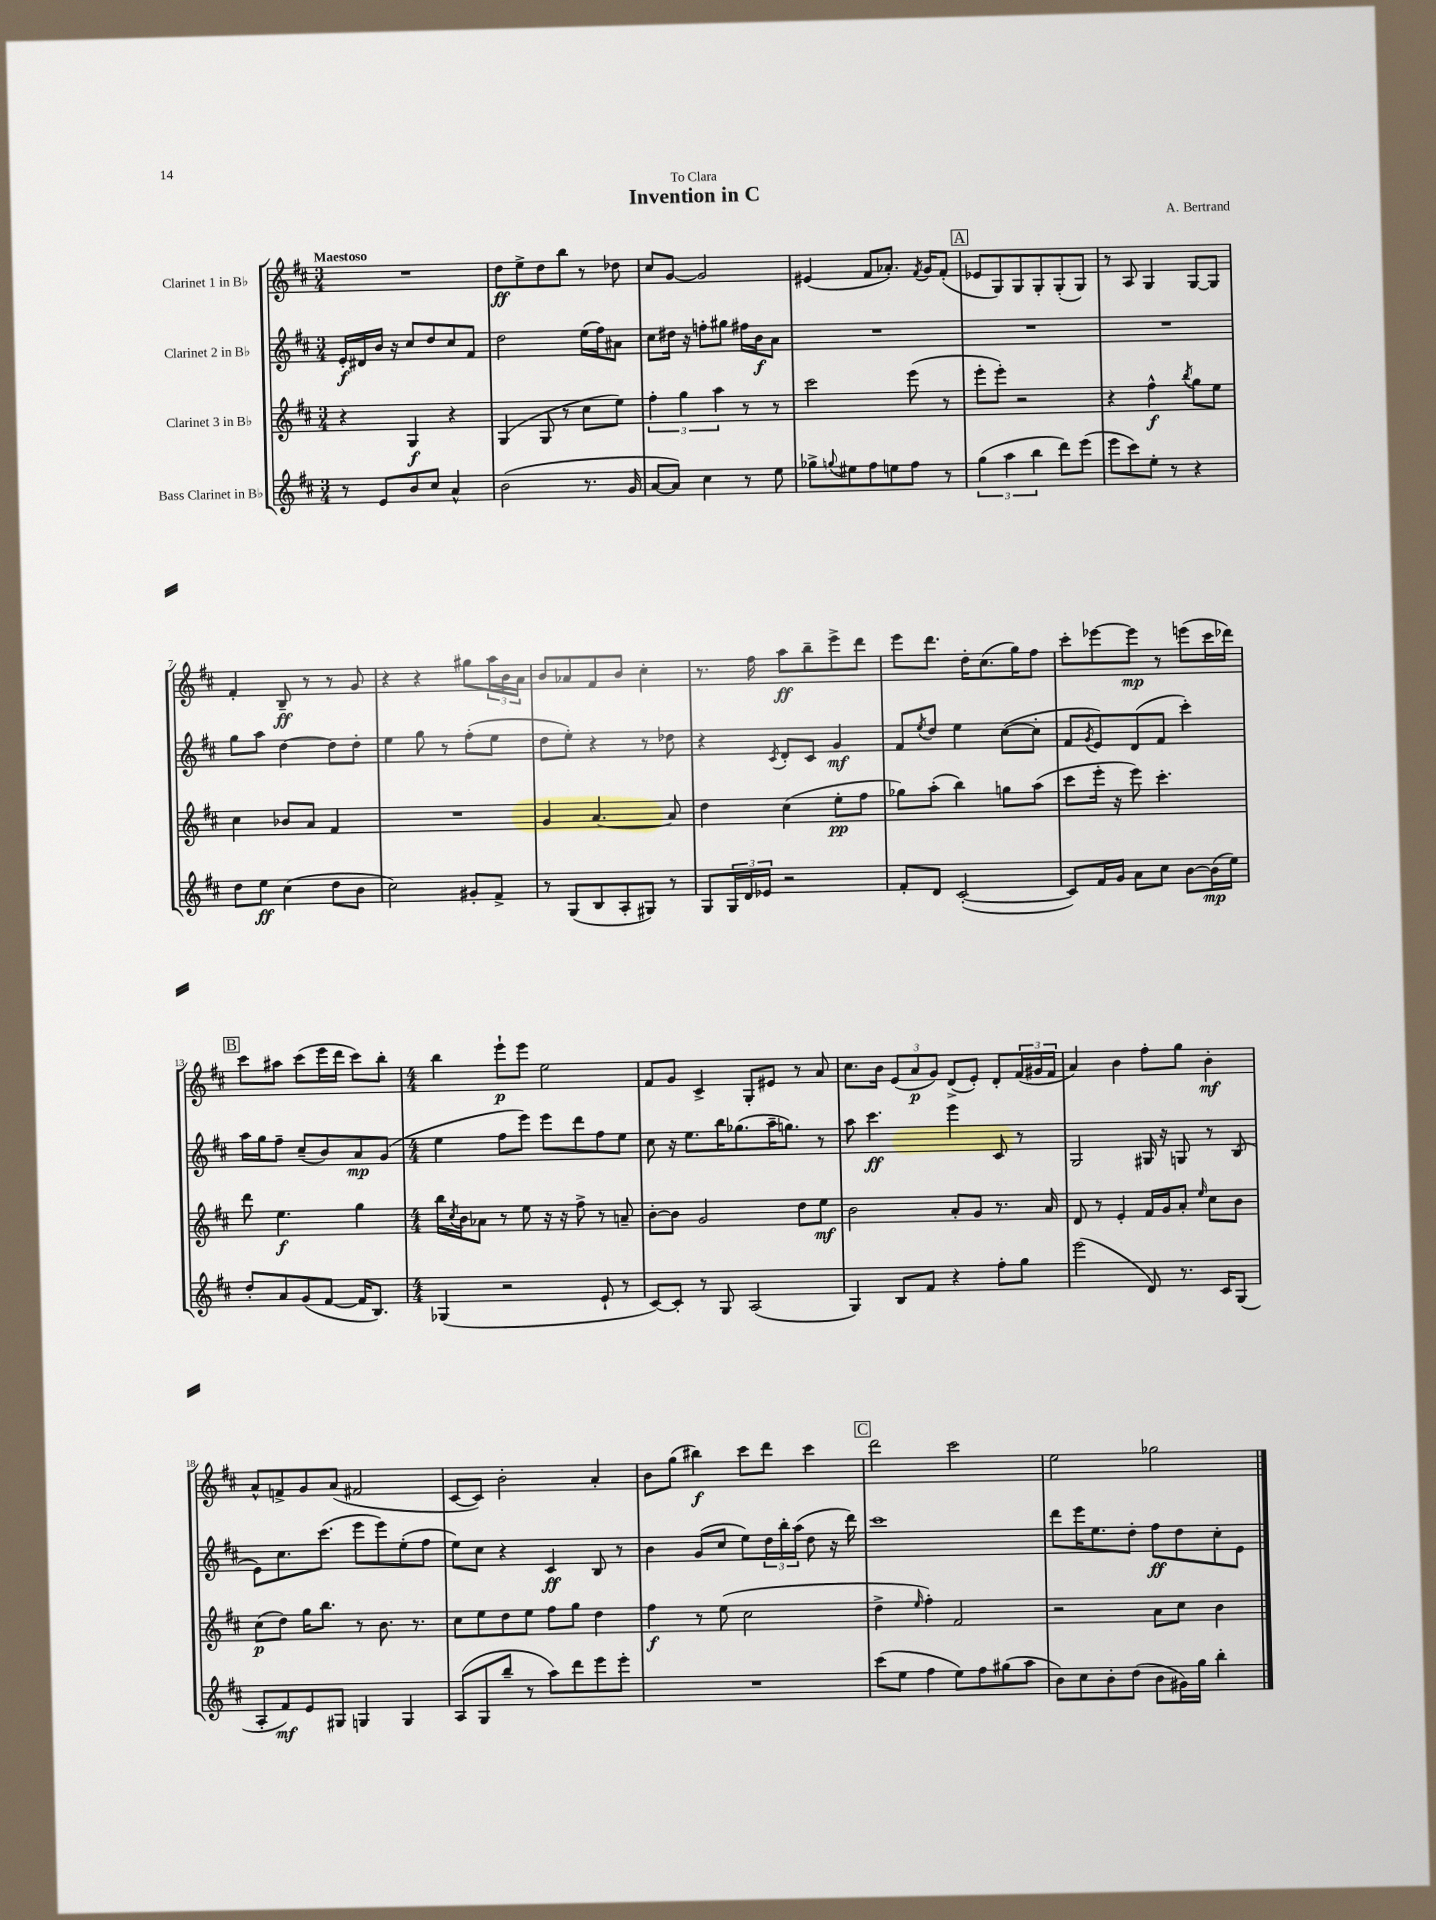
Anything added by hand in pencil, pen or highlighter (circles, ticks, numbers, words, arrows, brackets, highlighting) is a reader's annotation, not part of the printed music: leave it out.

**kern	**dynam	**kern	**dynam	**kern	**dynam	**kern	**dynam
*part4	*part4	*part3	*part3	*part2	*part2	*part1	*part1
*staff4	*staff4	*staff3	*staff3	*staff2	*staff2	*staff1	*staff1
*I"Bass Clarinet in B♭	*	*I"Clarinet 3 in B♭	*	*I"Clarinet 2 in B♭	*	*I"Clarinet 1 in B♭	*
*clefG2	*	*clefG2	*	*clefG2	*	*clefG2	*
*k[f#c#]	*	*k[f#c#]	*	*k[f#c#]	*	*k[f#c#]	*
*M3/4	*	*M3/4	*	*M3/4	*	*M3/4	*
=1	=1	=1	=1	=1	=1	=1	=1
!	!	!	!	!	!	!LO:TX:a:B:t=Maestoso	!
8r	.	4r	.	16e'/LL	f	2.r	.
.	.	.	.	16d#X/	.	.	.
8e/L	.	.	.	16b/JJ	.	.	.
.	.	.	.	16r	.	.	.
8b/	.	4G/	f	8cc#/L	.	.	.
8cc#/J	.	.	.	8dd/	.	.	.
4a^^/	.	4r	.	8cc#/	.	.	.
.	.	.	.	8f#/J	.	.	.
=2	=2	=2	=2	=2	=2	=2	=2
(2b\	.	(4G/	.	2dd\	.	8dd\L	ff
.	.	.	.	.	.	8ee^\	.
.	.	8G/	.	.	.	8dd\	.
.	.	8r	.	.	.	8bb\J	.
8.r	.	8cc#\L	.	(16ee\LL	.	8r	.
.	.	.	.	16ff#\J)	.	.	.
.	.	8ee\J)	.	8a#X\J	.	8dd-X\	.
16g/	.	.	.	.	.	.	.
=3	=3	=3	=3	=3	=3	=3	=3
[8a/L	.	6ff#'\	.	8cc#\L	.	8cc#/L	.
8a/J])	.	.	.	16dd#X\Jk	.	[8g/J	.
.	.	6gg\	.	.	.	.	.
.	.	.	.	16r	.	.	.
4cc#\	.	.	.	8ffn'\L	.	2g/]	.
.	.	6aa\	.	.	.	.	.
.	.	.	.	8gg#X\J	.	.	.
8r	.	8r	.	16ff#X\LL	.	.	.
.	.	.	.	16b\J	f	.	.
8ee\	.	8r	.	8a\J	.	.	.
=4	=4	=4	=4	=4	=4	=4	=4
8gg-X^\L	.	2ccc#\	.	2.r	.	(4e#X/	.
8qqggn/	.	.	.	.	.	.	.
8ee#X\	.	.	.	.	.	.	.
8ff#\	.	.	.	.	.	8f#/L	.
8een\	.	.	.	.	.	8.a-X'/J)	.
8ff#\J	.	(8eee\	.	.	.	.	.
.	.	.	.	.	.	8qf#/	.
.	.	.	.	.	.	16g/KL	.
8r	.	8r	.	.	.	(8f#'/J	.
!!LO:REH:place=s1:t=A
=5	=5	=5	=5	=5	=5	=5	=5
(6gg\	.	8eee'\L	.	2.r	.	8e-X/L	.
.	.	8eee'\J)	.	.	.	8G/)	.
6aa\	.	.	.	.	.	.	.
.	.	2r	.	.	.	8G/	.
6bb\	.	.	.	.	.	.	.
.	.	.	.	.	.	8G'/	.
8ddd\L)	.	.	.	.	.	(8G'/	.
(8eee\J	.	.	.	.	.	8G/J)	.
=6	=6	=6	=6	=6	=6	=6	=6
8eee\L	.	4r	.	2.r	.	8r	.
8ccc#\)	.	.	.	.	.	8A/	.
8ee'\J	.	4ff#^^\	f	.	.	4G/	.
8r	.	.	.	.	.	.	.
.	.	8qbb/	.	.	.	.	.
4r	.	8gg\L	.	.	.	[8G/L	.
.	.	8ee\J	.	.	.	8G/J]	.
!!LO:LB:g=z
=7	=7	=7	=7	=7	=7	=7	=7
8dd\L	.	4cc#\	.	8gg\L	.	4f#'/	.
8ee\J	ff	.	.	8aa\J	.	.	.
(4cc#\	.	8b-X/L	.	[4dd\	.	8B~/	ff
.	.	8a/J	.	.	.	8r	.
8dd\L	.	4f#/	.	8dd\L]	.	8r	.
8b\J	.	.	.	8dd'\J	.	8g/	.
=8	=8	=8	=8	=8	=8	=8	=8
2cc#\)	.	2.r	.	4ee\	.	4r	.
.	.	.	.	8gg\	.	4r	.
.	.	.	.	8r	.	.	.
8g#X'/L	.	.	.	(8ff#'\L	.	8gg#X\L	.
8f#^/J	.	.	.	8ee\J	.	24aa\L	.
.	.	.	.	.	.	24b\	.
.	.	.	.	.	.	24a\JJ	.
=9	=9	=9	=9	=9	=9	=9	=9
8r	.	4g/	.	8dd\L	.	8b/L	.
(8G/L	.	.	.	8ee'\J)	.	8a-X/	.
8B/	.	[4.a/	.	4r	.	8f#/	.
8A'/	.	.	.	.	.	8b/J	.
8G#X/J)	.	.	.	8r	.	4cc#'\	.
8r	.	8a/]	.	8dd-X\	.	.	.
=10	=10	=10	=10	=10	=10	=10	=10
8G/L	.	4dd\	.	4r	.	8.r	.
24G/L	.	.	.	.	.	.	.
24d/	.	.	.	.	.	.	.
.	.	.	.	.	.	16ff#\	.
24e-X/JJ	.	.	.	.	.	.	.
.	.	.	.	8qc#/	.	.	.
2r	.	(4cc#\	.	8d'/L	.	8aa\L	ff
.	.	.	.	8c#/J	.	8bb~\	.
.	.	8ee'\L	pp	4g/	mf	8eee^\	.
.	.	8ff#\J	.	.	.	8ddd\J	.
=11	=11	=11	=11	=11	=11	=11	=11
8f#'/L	.	8gg-X\L)	.	8f#/L	.	8eee\L	.
.	.	.	.	8qee/	.	.	.
8d/J	.	(8aa'\J	.	8dd/J	.	8.ddd\J	.
([2c#'/	.	4bb\)	.	4ee\	.	.	.
.	.	.	.	.	.	16dd'\KL	.
.	.	.	.	.	.	(8.cc#\	.
.	.	8ggn\L	.	([8cc#\L	.	.	.
.	.	.	.	.	.	16gg\K)	.
.	.	(8aa\J	.	8cc#'\J]	.	8ff#\J	.
=12	=12	=12	=12	=12	=12	=12	=12
8c#/L])	.	8ccc#\L	.	8f#/L	.	8ccc#'\L	.
.	.	.	.	8qg/	.	.	.
16f#/L	.	16eee'\Jk	.	8e/)	.	[8eee-X\	.
16g/JJ	.	16r	.	.	.	.	.
8a\L	.	8eee\)	.	(8d/	.	8eee-\J]	mp
8cc#\J	.	4.ccc#'\	.	8f#/J	.	8r	.
[8b\L	.	.	.	4ccc#'\)	.	(8eeen\L	.
(16b\L]	mp	.	.	.	.	16ccc#\L	.
16ee\JJ)	.	.	.	.	.	16ddd-X\JJ)	.
!!LO:LB:g=z
!!LO:REH:place=s1:t=B
=13	=13	=13	=13	=13	=13	=13	=13
8dd'/L	.	8ddd\	.	16aa\LL	.	8ccc#\L	.
.	.	.	.	16gg\J	.	.	.
8a/	.	4.ee\	f	8ff#~\J	.	8aa#X\J	.
(8g/	.	.	.	(8cc#~/L	.	(8ccc#\L	.
[8f#/J	.	.	.	8b/)	.	16eee\L	.
.	.	.	.	.	.	16ddd\JJ	.
16f#/KL]	.	4gg\	.	8a/	mp	8ccc#\L)	.
8.B/J)	.	.	.	.	.	.	.
.	.	.	.	(8g/J	.	8bb'\J	.
=14	=14	=14	=14	=14	=14	=14	=14
*M4/4	*	*M4/4	*	*M4/4	*	*M4/4	*
(4G-X/	.	16bb\LL	.	4ee\	.	4bb\	.
.	.	8qcc#/	.	.	.	.	.
.	.	16b\J	.	.	.	.	.
.	.	8a-X\J	.	.	.	.	.
2r	.	8r	.	8ff#\L	.	8eee`\L	p
.	.	8ee\	.	8eee\J)	.	8eee\J	.
.	.	16r	.	8eee\L	.	2ee\	.
.	.	16r	.	.	.	.	.
.	.	8ff#^\	.	8ddd\	.	.	.
8e`/	.	8r	.	8ff#\	.	.	.
8r	.	8an~/	.	8ee\J	.	.	.
=15	=15	=15	=15	=15	=15	=15	=15
[8c#/L)	.	[8b'\L	.	8cc#\	.	8f#/L	.
8c#'/J]	.	8b\J]	.	16r	.	8g/J	.
.	.	.	.	8.ee\L	.	.	.
8r	.	2g/	.	.	.	4c#^/	.
8G/	.	.	.	16bb\K	.	.	.
.	.	.	.	(8.gg-X\	.	.	.
(2A/	.	.	.	.	.	8G'/L	.
.	.	.	.	16aa~\K	.	8e#X/J	.
.	.	.	.	8.ggn\J)	.	.	.
.	.	8dd\L	.	.	.	8r	.
.	.	8ee\J	mf	8r	.	8a/	.
=16	=16	=16	=16	=16	=16	=16	=16
4G/)	.	2b\	.	8aa\	.	8.cc#\L	.
.	.	.	.	4.ccc#\	ff	.	.
.	.	.	.	.	.	16b\Jk	.
8B/L	.	.	.	.	.	(12e/L	.
.	.	.	.	.	.	12a/	p
8f#/J	.	.	.	.	.	.	.
.	.	.	.	.	.	12g/J)	.
4r	.	8a'/L	.	4eee\	.	(8d^/L	.
.	.	8g/J	.	.	.	8e'/J)	.
8ff#'\L	.	8.r	.	8c#/	.	8d'/L	.
8gg\J	.	.	.	8r	.	(24f#/L	.
.	.	.	.	.	.	24g#X/	.
.	.	16a/	.	.	.	.	.
.	.	.	.	.	.	24f#/JJ	.
=17	=17	=17	=17	=17	=17	=17	=17
(2eee\	.	8d/	.	2G/	.	4a/)	.
.	.	8r	.	.	.	.	.
.	.	4e'/	.	.	.	4b\	.
8d/)	.	16f#/LL	.	16G#X/	.	8ff#'\L	.
.	.	16g/J	.	16r	.	.	.
8.r	.	8a'/J	.	8Gn/	.	8gg\J	.
.	.	16qqee/	.	.	.	.	.
.	.	8cc#\L	.	8r	.	4b'\	mf
16c#/KL	.	.	.	.	.	.	.
(8G/J	.	8b\J	.	(8B/	.	.	.
!!LO:LB:g=z
=18	=18	=18	=18	=18	=18	=18	=18
8A'/L	.	(8cc#\L	p	8e\L)	.	8a^^/L	.
8f#/)	mf	8dd\J)	.	8.cc#\	.	8fn^/	.
8e/	.	16gg\KL	.	.	.	8g/	.
.	.	8.bb\J	.	(8.ccc#\J	.	.	.
8G#X/J	.	.	.	.	.	(8a/J	.
4Gn/	.	8r	.	8eee\L	.	2f#X/	.
.	.	8.b\	.	8eee\)	.	.	.
4G/	.	.	.	(8ee'\	.	.	.
.	.	8.r	.	.	.	.	.
.	.	.	.	8ff#\J	.	.	.
=19	=19	=19	=19	=19	=19	=19	=19
(8A/L	.	8cc#\L	.	8ee\L)	.	[8c#/L	.
8G/	.	8ee\	.	8cc#\J	.	8c#/J])	.
8bb~/J	.	8dd\	.	4r	.	2b'\	.
8r	.	8ee\J	.	.	.	.	.
8aa\L)	.	8ff#\L	.	4c#/	ff	.	.
8ddd\	.	8gg\J	.	.	.	.	.
8eee\	.	4dd\	.	8B/	.	4a'/	.
8eee'\J	.	.	.	8r	.	.	.
=20	=20	=20	=20	=20	=20	=20	=20
1r	.	4ff#\	f	4b\	.	8b\L	.
.	.	.	.	.	.	(8gg\J	.
.	.	8r	.	(8g/L	.	4bb#X\)	f
.	.	(8ee\	.	8cc#/J	.	.	.
.	.	2cc#\	.	8ee\L)	.	8ccc#\L	.
.	.	.	.	24dd\L	.	8ddd\J	.
.	.	.	.	24bb'\	.	.	.
.	.	.	.	(24aa\JJ	.	.	.
.	.	.	.	8dd\	.	4ccc#\	.
.	.	.	.	16r	.	.	.
.	.	.	.	16ddd\)	.	.	.
!!LO:REH:place=s1:t=C
=21	=21	=21	=21	=21	=21	=21	=21
(8ccc#\L	.	4dd^\	.	1ccc#	.	2ddd\	.
8ee\J	.	.	.	.	.	.	.
.	.	16qqee/	.	.	.	.	.
4ff#\	.	4ff#'\)	.	.	.	.	.
8ee\L)	.	2f#/	.	.	.	2ccc#\	.
8ff#\	.	.	.	.	.	.	.
(8gg#X\	.	.	.	.	.	.	.
8aa\J	.	.	.	.	.	.	.
=22	=22	=22	=22	=22	=22	=22	=22
8b\L)	.	2r	.	8ddd\L	.	2ee\	.
8cc#\	.	.	.	16eee\K	.	.	.
.	.	.	.	8.ee\	.	.	.
8b'\	.	.	.	.	.	.	.
(8dd\J	.	.	.	8dd'\J	.	.	.
8b\L	.	8a\L	.	8ff#\L	ff	2gg-X\	.
16g#X\L)	.	8cc#\J	.	8dd\	.	.	.
16gg\JJ	.	.	.	.	.	.	.
4bb'\	.	4b\	.	8cc#'\	.	.	.
.	.	.	.	8e\J	.	.	.
==	==	==	==	==	==	==	==
*-	*-	*-	*-	*-	*-	*-	*-
